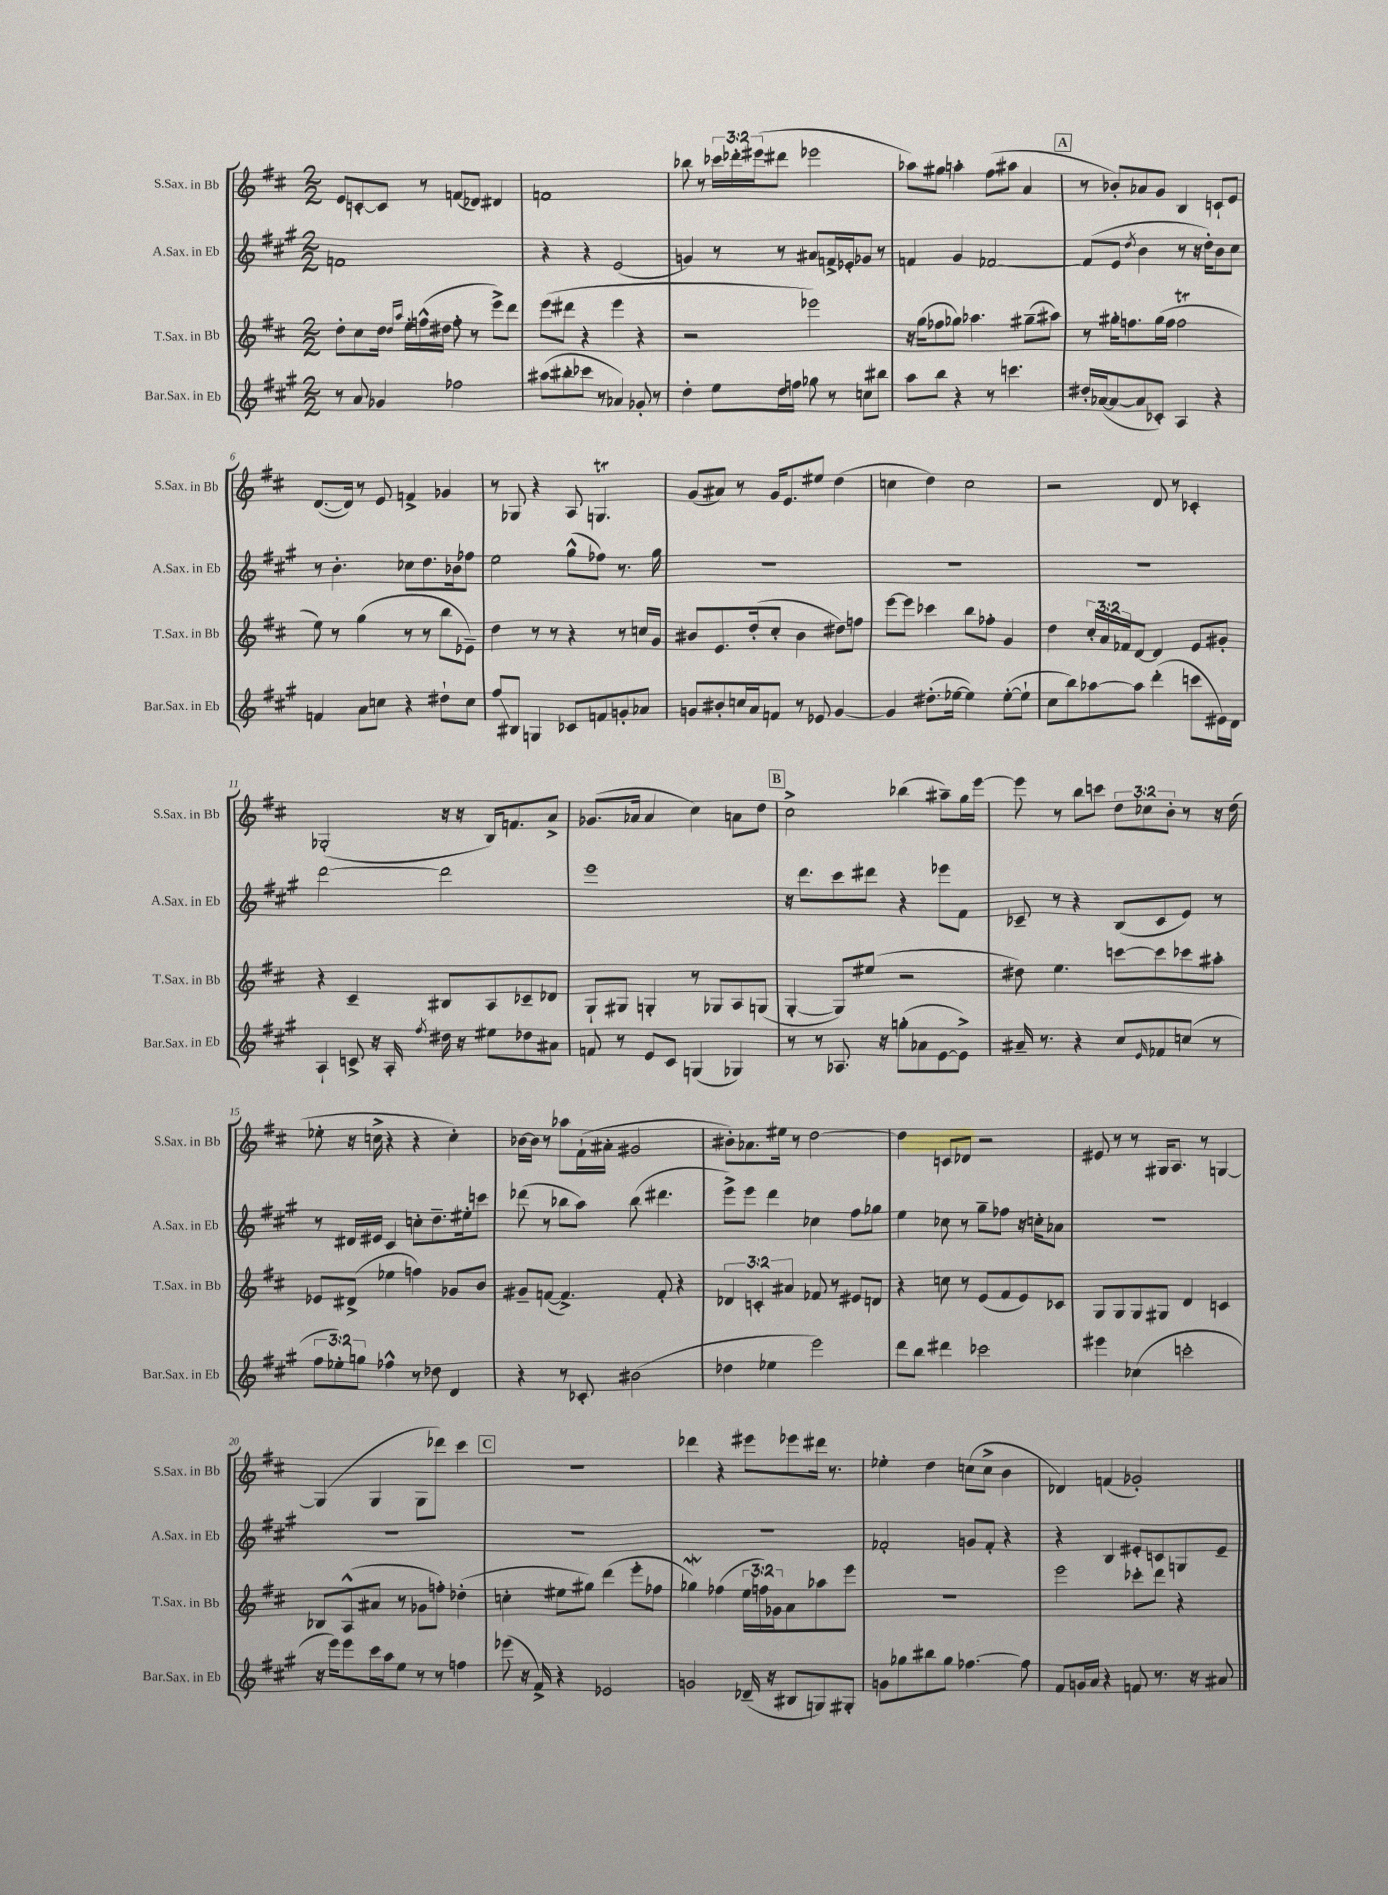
<<
\new StaffGroup <<
\new Staff = "s0" \with { instrumentName = "S.Sax. in Bb" shortInstrumentName = "S.Sax. in Bb" } {
    \clef treble \key d \major \numericTimeSignature \time 2/2 \override Staff.TupletNumber.text = #tuplet-number::calc-fraction-text
    e'8 c'8~-. c'8 r8 f'8( des'8) dis'4 |
    f'1 |
    bes''8 r8 \tuplet 3/2 { ces'''16 des'''16-. eis'''16( } dis'''8 ees'''2 |
    aes''8) gis''8 a''4-. fis''8( ais''8 a'4 |
    \mark \markup { \box "A" } r8 bes'8-.) aes'8 g'8 b4 c'8-! e'8 |
    d'8.~( d'16) r8 e'8 f'4-> ges'4 |
    r8 ges8 r4 a8 g4.\trill |
    g'8( ais'8) r8 g'16 e'8. eis''8 d''4( |
    c''4 d''4) c''2 |
    r2 d'8 r8 ces'4-. |
    ges2-.( r16 r16 b16) f'8. a'8-> |
    ges'8.( aes'16 aes'4 cis''4) a'8 d''8 |
    \mark \markup { \box "B" } cis''2-> bes''4( ais''8--) g''16 e'''16~ |
    e'''8 r8 b''8 c'''8 \tuplet 3/2 { d''8 ces''8 b'8-. } r8 r16 d''16( |
    ees''8-. r16 c''16-> r4 r4 c''4-.) |
    bes'16~ bes'16 r8 aes''8 fis'16-!( ais'16-. gis'2 |
    bis'8-.) aes'8. eis''16 r8 d''2~ |
    d''4 c'8 des'8 r2 |
    eis'8 r8 r8 gis16 a8. r8 g4~ |
    g4( g4 g8 des'''8) cis'''4 |
    \mark \markup { \box "C" } R1 |
    des'''4 r4 eis'''8 ees'''8 dis'''16 r8. |
    ees''4-. d''4 c''8( c''8-> b'4 |
    des'4) f'4( ges'2-.) \bar "|." |
}
\new Staff = "s1" \with { instrumentName = "A.Sax. in Eb" shortInstrumentName = "A.Sax. in Eb" } {
    \clef treble \key a \major \numericTimeSignature \time 2/2
    f'1 |
    r4 r4 e'2( |
    g'4) r8 r8 ais'8 f'16-> ees'16-. ges'8 r8 |
    f'4 gis'4 fes'2~ |
    \mark \markup { \box "A" } fes'8( e'8 \acciaccatura { d''8 } b'4 r8 r16 d''16-.) b'8 cis''8 |
    r8 b'4.-. ces''8 d''8. bes'16 fes''8 |
    e''2 gis''8-^( fes''8) r8. gis''16 |
    R1 |
    R1 |
    R1 |
    d'''2~ d'''2 |
    e'''1 |
    \mark \markup { \box "B" } r16 d'''8. cis'''8 dis'''8 r4 ees'''8 fis'8 |
    ces'8-- r8 r4 b8( ces'8 e'8) r8 |
    r8 dis'16 eis'16 cis'4 c''8-. d''8.-- eis''16-. c'''8 |
    des'''8( r8 bes''8 a''8) bes''8( dis'''4. |
    e'''8->) e'''8 d'''4 ces''4 fis''8 ges''8 |
    e''4 ces''8 r8 gis''8-- fes''8 r16 c''16-. aes'8 |
    R1 |
    R1 |
    \mark \markup { \box "C" } R1 |
    R1 |
    fes'2-. g'8 fes'8-. r4 |
    r4 b4 eis'8-. c'8 g8 eis'8-- \bar "|." |
}
\new Staff = "s2" \with { instrumentName = "T.Sax. in Bb" shortInstrumentName = "T.Sax. in Bb" } {
    \clef treble \key d \major \numericTimeSignature \time 2/2 \override Staff.TupletNumber.text = #tuplet-number::calc-fraction-text
    d''8-. cis''8 d''16 \grace { d''16 a''16 } e''16-. f''16-^( dis''16 f''8-. r8 e'''8->) d'''8 |
    e'''8( dis'''8 r4 e'''4 r4 |
    r2 ees'''2) |
    r16 g''16( fes''8 ges''8) aes''4. gis''8--( ais''8) |
    \mark \markup { \box "A" } r8 gis''16-. f''8. gis''16( f''16 f''2\trill |
    e''8) r8 g''4( r8 r8 b''8 ees'8--) |
    d''4 r8 r8 r4 r8 c''16 g'16 |
    bis'8 e'8. d''16-.( cis''8-. bis'4 dis''8) f''8 |
    e'''8~ e'''8 ces'''4 b''8 fes''8-. g'4 |
    d''4 \tuplet 3/2 { cis''16-. a'16 fes'16 } d'8~ d'4 e'8 gis'8-. |
    r4 cis'4-- bis8 a8 ces'8-- des'8 |
    g8-! gis8 g4-. r8 ges8 a8 g8( |
    \mark \markup { \box "B" } g4~-. g8) eis''8( r2 |
    dis''8) e''4. c'''8~ c'''8 ces'''8 ais''8-. |
    ees'8 dis'8->( ees''4 f''4) ges'8 b'8 |
    gis'8-- f'8~( f'4.->) f'8-. r4 |
    \tuplet 3/2 { des'4 c'4-. ais'4 } fes'8 r8 eis'8 d'8 |
    r4 c''8 r8 e'8( fis'8 e'8) ces'8 |
    g8 g8 g8 gis8 d'4 c'4 |
    bes8 a8-^( ais'8 r8 ges'8 f''8-.) des''4-.( |
    \mark \markup { \box "C" } c''4-. eis''8 gis''8) d'''4( e'''8-. fes''8 |
    ges''4\mordent) fes''4( \tuplet 3/2 { e''16 f''16) ges'16 } a'8 aes''8 e'''8 |
    r1 |
    e'''2 ces'''8-. d'''8 r4 \bar "|." |
}
\new Staff = "s3" \with { instrumentName = "Bar.Sax. in Eb" shortInstrumentName = "Bar.Sax. in Eb" } {
    \clef treble \key a \major \numericTimeSignature \time 2/2 \override Staff.TupletNumber.text = #tuplet-number::calc-fraction-text
    r8 a'8 ges'4 fes''2 |
    ais''8( bis''8-. ces'''8 r8 aes'4) ges'8-. r8 |
    d''4-. e''8 d''16 f''16 ges''8 r8 c''8 bis''8 |
    a''8 b''8 r4 r8 c'''4. |
    \mark \markup { \box "A" } dis''16-. aes'16~( aes'8~ aes'8 ces'8-.) a4 r4 |
    f'4 a'8 c''8 r4 dis''8-! c''8 |
    fis''8\glissando bis8 g4 ces'8 f'8 g'8-. aes'8 |
    g'8 bis'8-. c''16 a'16 f'8 r8 ees'8 g'4~ |
    g'4 dis''8.-.( ees''16~ ees''4) ees''8~-.( ees''8-! |
    cis''8 b''8) aes''8~ aes''8 d'''4-.( c'''8 eis'16) d'16 |
    a4-! c'8-> r16 a16-. \acciaccatura { fis''8 } dis''16 r16 eis''8 des''8 ais'8 |
    f'8 r8 e'8 cis'8 g4( ges4) |
    \mark \markup { \box "B" } r8 r8 aes8. r16 g''8-.( aes'8 e'8~ e'8->) |
    ais'16-- r8. r4 cis''8 \grace { e'16 } fes'8 c''8( r8 |
    \tuplet 3/2 { fis''8 ees''8-.) g''8 } fes''4-^ r8 des''8 d'4 |
    r4 r8 ces'8-. bis'2( |
    des''4 ees''4 e'''2) |
    d'''8 b''8 dis'''4 ces'''2 |
    eis'''4 ces''4( c'''2-. |
    r16 e'''16) e'''8 cis'''16 a''16 e''8 r8 r8 f''4 |
    \mark \markup { \box "C" } ees'''8( r16 fis'16->) r4 ees'2 |
    g'2 des'16--( r16 bis8 g8) gis8-. |
    g'8 ges''8 bis''8 ges''8 fes''4.~ fes''8 |
    fis'8 g'16 a'16 r4 f'8 r8. r16 ais'8 \bar "|." |
}
>>
>>
